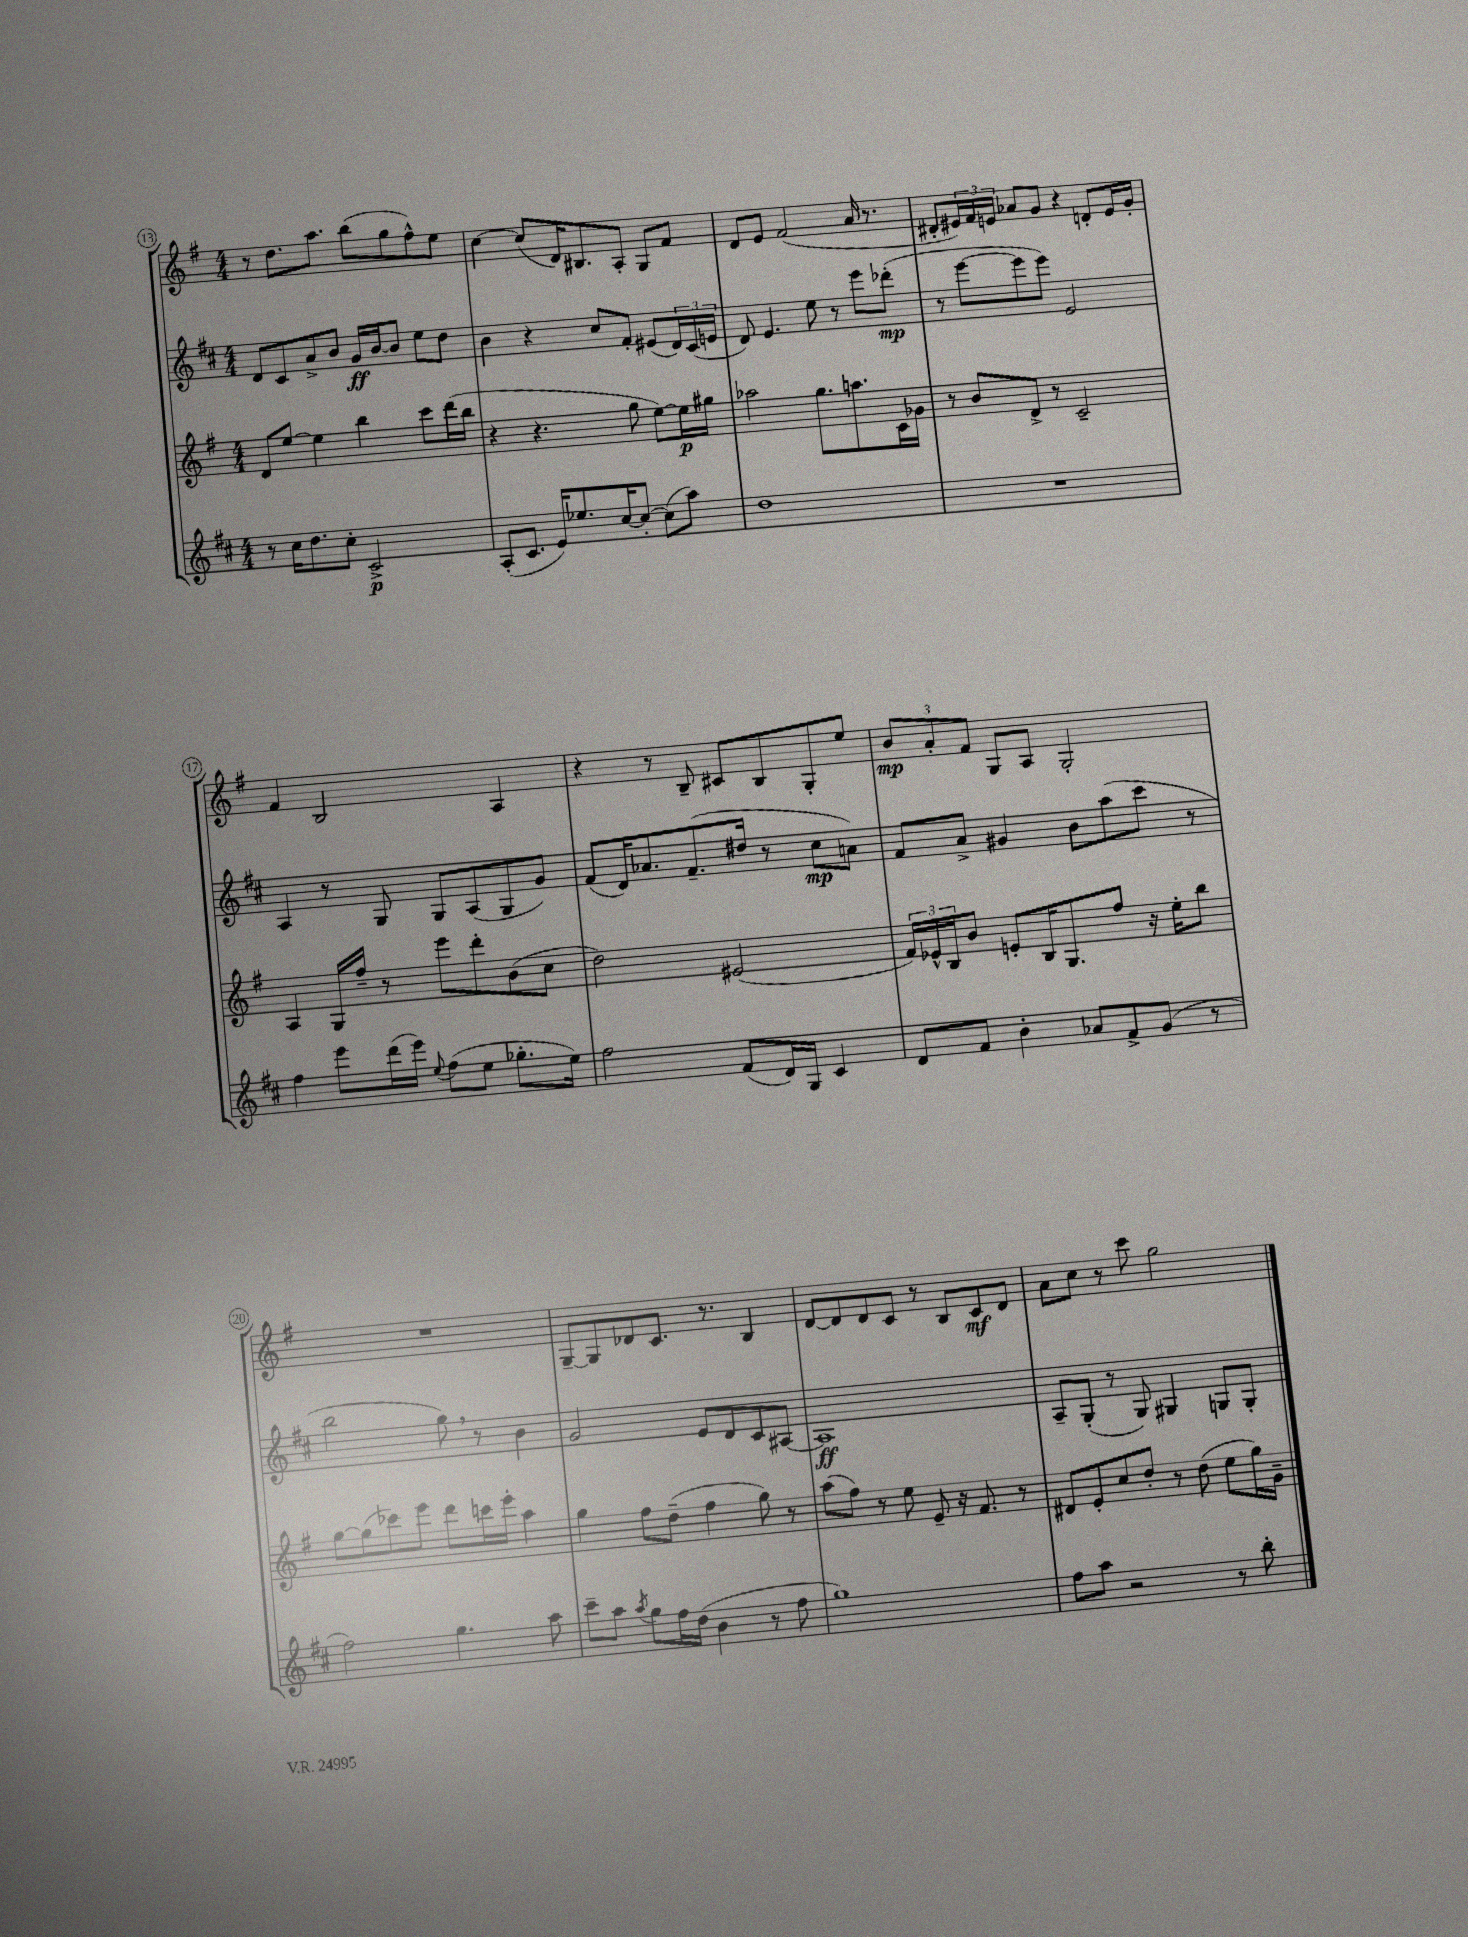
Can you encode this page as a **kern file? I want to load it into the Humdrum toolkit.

**kern	**dynam	**kern	**dynam	**kern	**dynam	**kern	**dynam
*part4	*part4	*part3	*part3	*part2	*part2	*part1	*part1
*staff4	*staff4	*staff3	*staff3	*staff2	*staff2	*staff1	*staff1
*clefG2	*	*clefG2	*	*clefG2	*	*clefG2	*
*k[f#c#]	*	*k[f#]	*	*k[f#c#]	*	*k[f#]	*
*M4/4	*	*M4/4	*	*M4/4	*	*M4/4	*
=13	=13	=13	=13	=13	=13	=13	=13
8r	.	8d/L	.	8d/L	.	8r	.
16cc#\KL	.	[8ee/J	.	8c#/	.	8.dd\L	.
8.dd\	.	.	.	.	.	.	.
.	.	4ee\]	.	8a^/	.	.	.
.	.	.	.	.	.	8.aa\J	.
8cc#'\J	.	.	.	8b/J	.	.	.
2c#^/	p	4bb\	.	16g/LL	ff	(8bb\L	.
.	.	.	.	[16b/J	.	.	.
.	.	.	.	8b/J]	.	8gg\	.
.	.	8ccc\L	.	8ee\L	.	8ff#^^\)	.
.	.	(16ddd\L	.	8dd\J	.	8ee\J	.
.	.	16bb\JJ	.	.	.	.	.
=14	=14	=14	=14	=14	=14	=14	=14
(8A'/L	.	4r	.	4b\	.	[4cc\	.
8.c#/J	.	.	.	.	.	.	.
.	.	4.r	.	4r	.	(8cc/L]	.
16e/KL)	.	.	.	.	.	.	.
8.ee-X/	.	.	.	.	.	16d/K)	.
.	.	.	.	.	.	8.B#X/	.
.	.	.	.	8cc#/L	.	.	.
[16cc#/K	.	.	.	.	.	.	.
8cc#'/J_	.	8gg\	.	8f#'/J	.	8A'/J	.
(8cc#\L]	.	[8ee\L)	.	(8e#X/L	.	8G/L	.
8aa\J)	.	16ee\L]	p	24d/L)	.	8f#/J	.
.	.	.	.	(24c#/	.	.	.
.	.	16gg#X\JJ	.	.	.	.	.
.	.	.	.	24en/JJ	.	.	.
=15	=15	=15	=15	=15	=15	=15	=15
1dd	.	2aa-X\	.	8d/)	.	8d/L	.
.	.	.	.	4.e/	.	8e/J	.
.	.	.	.	.	.	(2f#/	.
.	.	8.gg\L	.	8ee\	.	.	.
.	.	.	.	8r	.	.	.
.	.	8.aan\	.	.	.	.	.
.	.	.	.	8eee\L	.	16a/	.
.	.	.	.	.	.	8.r	.
.	.	16c\L	.	(8ddd-X'\J	mp	.	.
.	.	16g-X\JJ	.	.	.	.	.
=16	=16	=16	=16	=16	=16	=16	=16
1r	.	8r	.	8r	.	8d#X'/L	.
.	.	8b/L	.	[8eee\L	.	24e#X/L)	.
.	.	.	.	.	.	24f#/	.
.	.	.	.	.	.	24en/JJ	.
.	.	8d^/J	.	8eee\]	.	8a-X/L	.
.	.	8r	.	8eee\J)	.	8g/J	.
.	.	2c~/	.	2e/	.	4r	.
.	.	.	.	.	.	8dn'/L	.
.	.	.	.	.	.	16e/L	.
.	.	.	.	.	.	16g'/JJ	.
!!LO:LB:g=z
=17	=17	=17	=17	=17	=17	=17	=17
4ff#\	.	4A/	.	4A/	.	4f#/	.
8eee\L	.	16G/LL	.	8r	.	2B/	.
.	.	16ff#~/JJ	.	.	.	.	.
(16ddd\L	.	8r	.	8G/	.	.	.
16eee\JJ)	.	.	.	.	.	.	.
8qqee/	.	.	.	.	.	.	.
(8ff#\L	.	8eee\L	.	8G/L	.	.	.
8ee\J	.	8ddd'\	.	(8A/	.	.	.
8.gg-X'\L	.	(8b\	.	8G/	.	4A/	.
.	.	8cc\J	.	8g/J)	.	.	.
16ee\Jk)	.	.	.	.	.	.	.
=18	=18	=18	=18	=18	=18	=18	=18
2ff#\	.	2dd\)	.	(8f#/L	.	4r	.
.	.	.	.	16d/K)	.	.	.
.	.	.	.	8.a-X/	.	.	.
.	.	.	.	.	.	8r	.
.	.	.	.	(8.f#~/	.	8B~/	.
(8f#/L	.	(2e#X/	.	.	.	8c#X/L	.
.	.	.	.	16dd#X/Jk	.	.	.
16d/L)	.	.	.	8r	.	8B/	.
16G/JJ	.	.	.	.	.	.	.
4c#/	.	.	.	8cc#\L	mp	8G'/	.
.	.	.	.	8an\J)	.	8ee/J	.
=19	=19	=19	=19	=19	=19	=19	=19
8d/L	.	24f#/LL)	.	8f#/L	.	12b/L	mp
.	.	24e-X^^/	.	.	.	.	.
.	.	24B/J	.	.	.	12a'/	.
8f#/J	.	8b/J	.	8a^/J	.	.	.
.	.	.	.	.	.	12f#/J	.
4b'\	.	8en'/L	.	4g#X/	.	8G/L	.
.	.	16B/K	.	.	.	8A/J	.
.	.	8.G/	.	.	.	.	.
8a-X/L	.	.	.	8b\L	.	2G'/	.
8f#^/	.	8ff#/J	.	(8aa\	.	.	.
(8g/J	.	16r	.	8ccc#\J	.	.	.
.	.	16ee'\KL	.	.	.	.	.
8r	.	8bb\J	.	8r	.	.	.
!!LO:LB:g=z
=20	=20	=20	=20	=20	=20	=20	=20
2ff#\)	.	[8gg\L	.	2bb\	.	1r	.
.	.	(8gg\]	.	.	.	.	.
.	.	8ccc-X\)	.	.	.	.	.
.	.	8eee\J	.	.	.	.	.
4.gg\	.	8ddd\L	.	8gg,\)	.	.	.
.	.	16cccn\L	.	8r	.	.	.
.	.	16eee'\JJ	.	.	.	.	.
.	.	4aa\	.	4b\	.	.	.
8aa\	.	.	.	.	.	.	.
=21	=21	=21	=21	=21	=21	=21	=21
8ccc#~\L	.	4gg\	.	2g/	.	[8G~/L	.
8aa\J	.	.	.	.	.	8G/]	.
8qaa/	.	.	.	.	.	.	.
8gg\L	.	8ff#\L	.	.	.	8d-X/	.
16ff#\L	.	(8dd~\J	.	.	.	8.c/J	.
(16dd\JJ	.	.	.	.	.	.	.
4b\	.	4ff#\	.	8e/L	.	.	.
.	.	.	.	.	.	8.r	.
.	.	.	.	8d/	.	.	.
8r	.	8gg\)	.	8c#/	.	4B/	.
8ff#\	.	8r	.	[8A#X/J	.	.	.
=22	=22	=22	=22	=22	=22	=22	=22
1gg)	.	(8aa\L	.	1A#]	ff	[8d/L	.
.	.	8ff#\J)	.	.	.	8d/]	.
.	.	8r	.	.	.	8d/	.
.	.	8ee\	.	.	.	8c/J	.
.	.	8e~/	.	.	.	8r	.
.	.	16r	.	.	.	8B/L	.
.	.	8.f#/	.	.	.	.	.
.	.	.	.	.	.	8c/	mf
.	.	8r	.	.	.	8d/J	.
=23	=23	=23	=23	=23	=23	=23	=23
8ff#\L	.	8d#X/L	.	8A~/L	.	8a\L	.
8aa\J	.	8e'/	.	(8G'/J	.	8cc\J	.
2r	.	8cc/	.	8r	.	8r	.
.	.	8dd'/J	.	8G/)	.	8ccc\	.
.	.	8r	.	4G#X/	.	2gg\	.
.	.	(8dd\	.	.	.	.	.
8r	.	8ee\L	.	8Gn/L	.	.	.
8bb'\	.	16gg\L)	.	8G'/J	.	.	.
.	.	16g~\JJ	.	.	.	.	.
==	==	==	==	==	==	==	==
*-	*-	*-	*-	*-	*-	*-	*-
